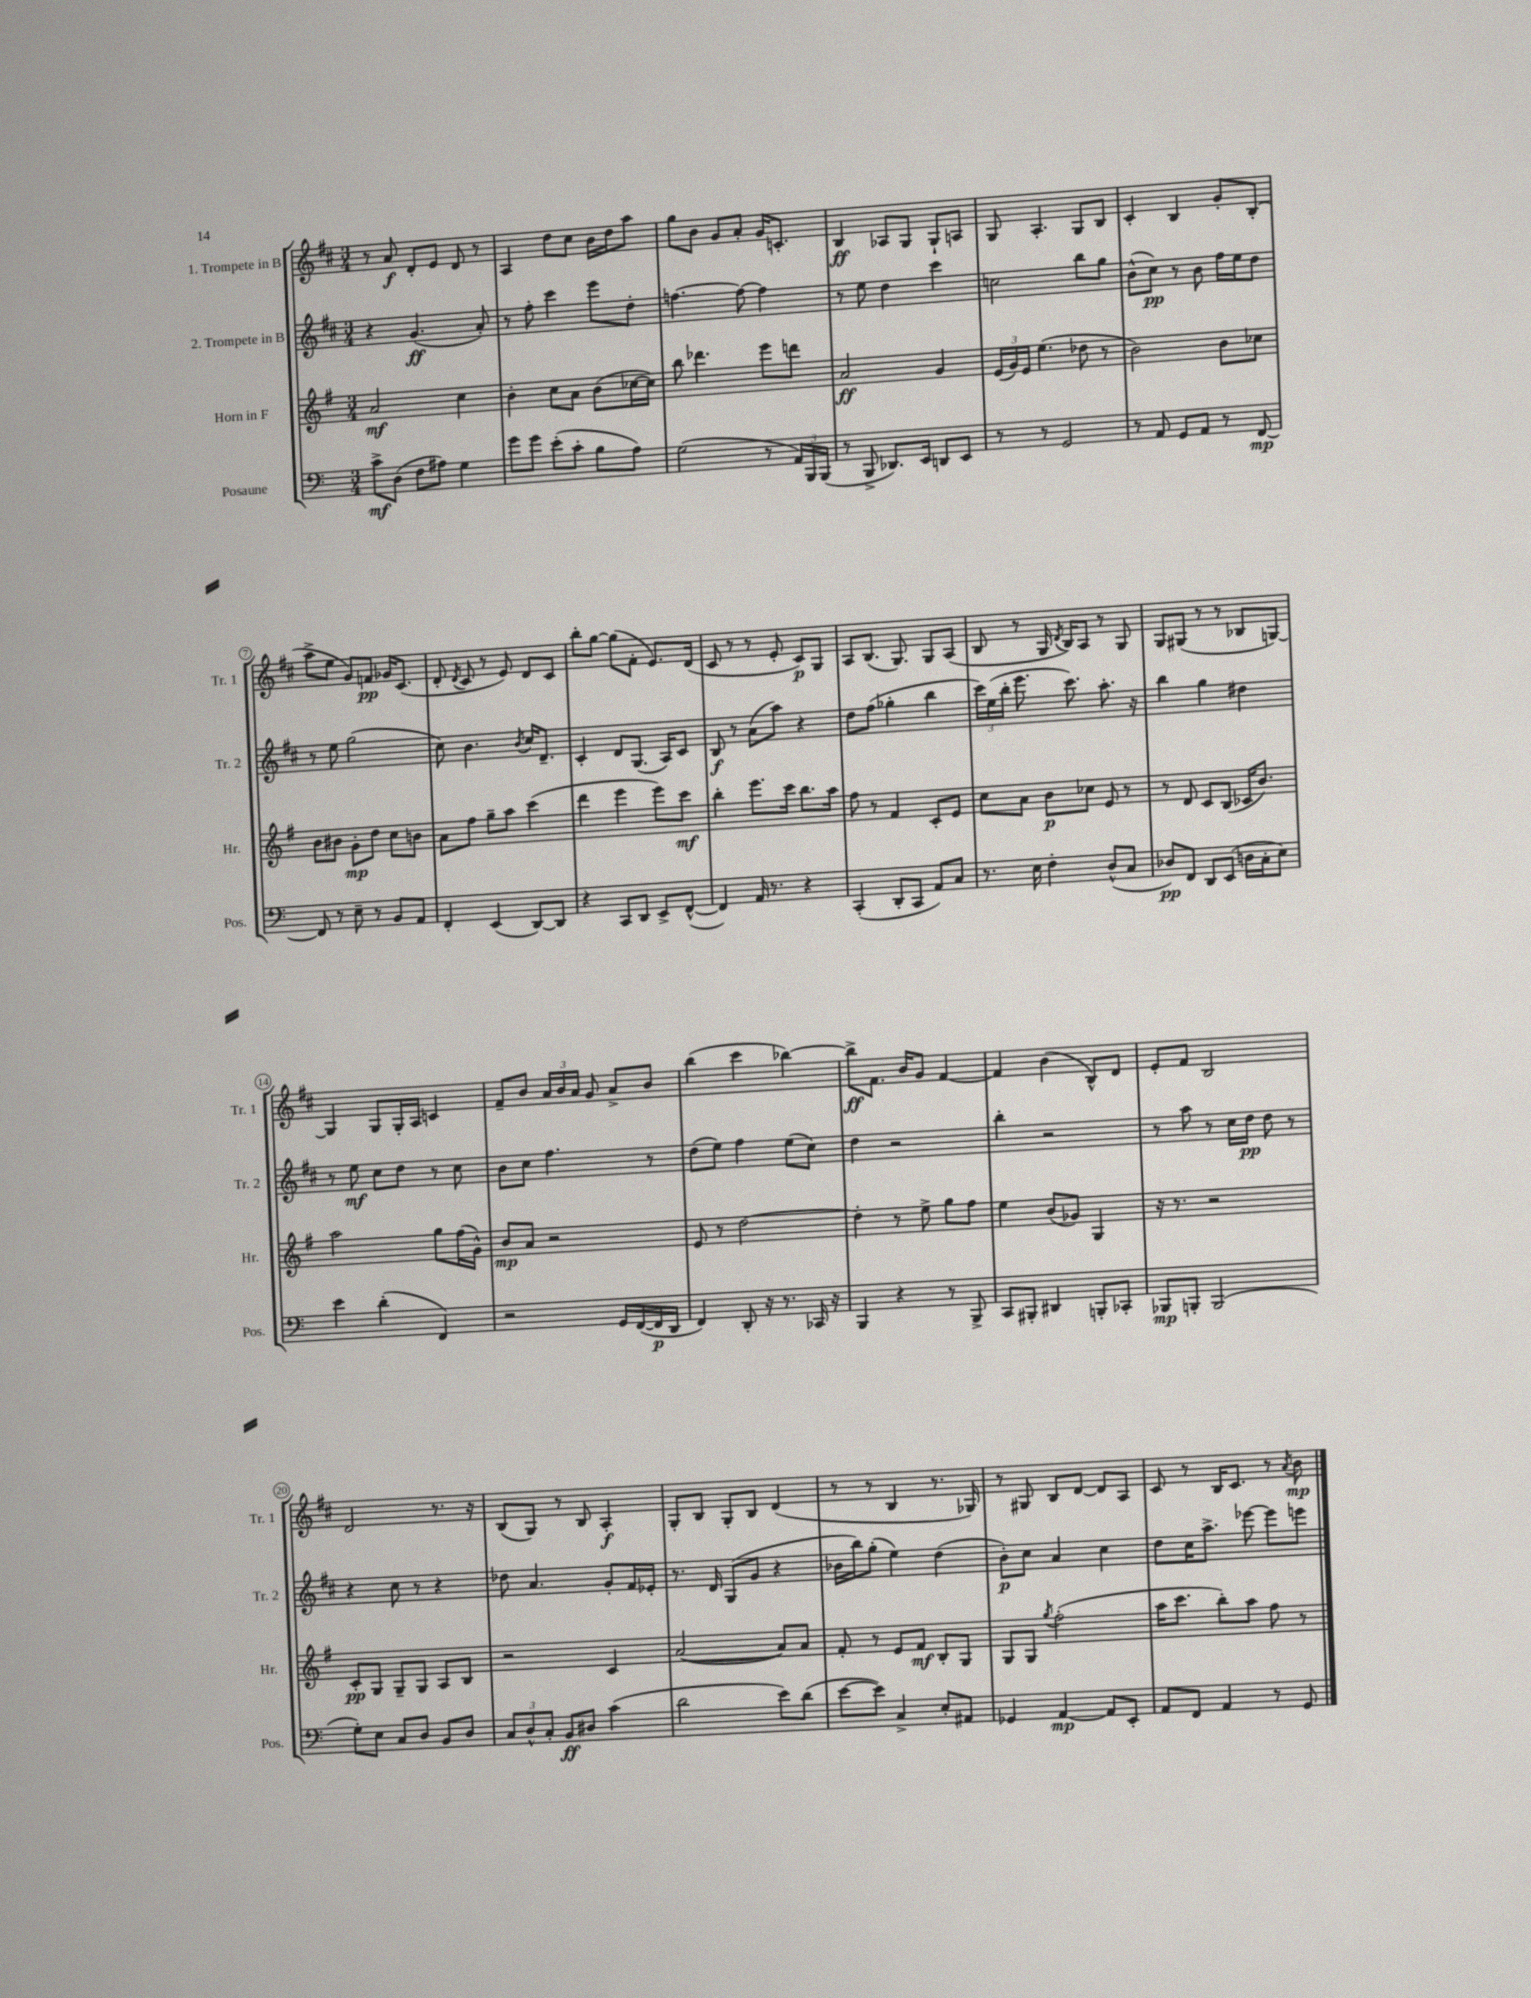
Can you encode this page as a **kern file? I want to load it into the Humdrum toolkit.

**kern	**kern	**kern	**kern
*staff4	*staff3	*staff2	*staff1
*clefF4	*clefG2	*clefG2	*clefG2
*k[]	*k[f#]	*k[f#c#]	*k[f#c#]
*M3/4	*M3/4	*M3/4	*M3/4
8c^\L	2a/	4r	8r
(8D\J	.	.	8a/
8F\L	.	(4.g/	8d'/L
8A#\J)	.	.	8e/J
4G\	4cc\	.	8d/
.	.	8a'/)	8r
=	=	=	=
8g\L	4b'\	8r	4A/
8g\J	.	8ff#'\	.
(8e'\L	8cc\L	4ccc#\	8dd\L
8c'\J	8a\J	.	8cc#\J
8B\L	(8b\L	8eee\L	16b\LL
.	.	.	16dd\J
8A\J)	[16cc-\L	8dd'\J	8aa\J
.	16cc-\]JJ)	.	.
=	=	=	=
(2G\	8bb\	[4.ff\	8gg\L
.	4.ddd-\	.	8b\J
.	.	.	8g/L
.	.	8ff\_	8a'/J
8r	8eee\L	4ff\]	16g/LK
.	.	.	8.c'/J
24AA/LL)	8ddd\J	.	.
24BBB/	.	.	.
(24BBB/JJ	.	.	.
=	=	=	=
8r	2a/	8r	4B/
8BBB^/	.	8ee\	.
8.DD-/L)	.	4dd\	8A-/L
.	.	.	8G/J
16EE/Jk	.	.	.
8DD/L	4g/	4ccc#\	8G`/L
8EE/J	.	.	8A/J
=	=	=	=
8r	(24e/LL	2cc\	8G/
.	24g/)	.	.
.	24e/JJ	.	.
8r	(4.ee\	.	4.A'/
2GG/	.	.	.
.	8dd-\	8bb\L	8G/L
.	8r	8gg\J	8B/J
=	=	=	=
8r	2b\)	(8b^^\L	4c#'/
8AA/	.	8cc#\J)	.
8GG/L	.	8r	4B/
8AA/J	.	8b\	.
8r	8b\L	16ff#\LL	8g'/L
.	.	16ee\J	.
[8FF/	8cc-\J	8dd\J	(8B'/J
=	=	=	=
8FF/]	8b\L	8r	8aa^\L
8r	8b#\J	8ee\	8ee\J
8E~\	8g'\L	(2gg\	8g/L)
8r	8dd\J	.	8f/J
8BB/L	8cc\L	.	16g-/LK
.	.	.	(8.c#/J
8AA/J	8b\J	.	.
=	=	=	=
4FF'/	8a\L	8cc#\)	8d'/
.	.	.	8qd/
.	8ff#\J	4.b\	8c#/
(4EE/	8gg~\L	.	8r
.	8aa\J	.	8e/)
.	.	8qb/	.
[8DD/L)	(4ccc\	16cc#/LK	8d/L
.	.	8.d~/J	.
8DD/]J	.	.	8c#/J
=	=	=	=
4r	4ddd\	4c#'/	8bb'\L
.	.	.	[8gg\J
8CC/L	4eee\	8d/L	(8gg\]L
8DD/J	.	(8.G/J	8f#'\J
8EE^/L	8eee\L)	.	8.e/L)
.	.	16A/LK)	.
([8FF^^/J	8ccc\J	8c#/J	.
.	.	.	(16d/Jk
=	=	=	=
4FF/])	4bb'\	8B/	8c#/
.	.	8r	8r
16AA/	8.eee\L	(8a\L	8r
8.r	.	.	.
.	.	8aa\J)	8e'/
.	16ccc\Jk	.	.
4r	8.bb\L	4r	8c#/L)
.	.	.	8G/J
.	16aa\Jk	.	.
=	=	=	=
(4CC'/	8ff#\	8dd\L	8A/L
.	8r	(8ff#\J	(8.B/J
8DD'/L	4f#/	4gg-'\	.
.	.	.	8.G/)
8CC/J	.	.	.
8AA/L)	8c'/L	4bb\	8G/L
8C/J	8e/J	.	(8A/J
=	=	=	=
8.r	8cc\L	24ccc#\LL)	8B/
.	.	(24ee\	.
.	.	24bb'\JJ	.
.	8a\J	8.eee\	8r
16E\	.	.	.
4F'\	8b\L	.	16G/
.	.	.	8qd/
.	.	8.ccc#\)	16B/LK)
.	8cc-\J	.	8A/J
(8D^^/L	8e/	8.aa'\	8r
8C/J	8r	.	8G/
.	.	16r	.
=	=	=	=
8D-/L)	8r	4bb\	8G/L
8FF/J	8d/	.	(8G#/J
8DD/L	8c/L	4gg\	8r
(8EE/J	(8B/J	.	8r
16D\LL	16c-/LK	4dd#\	8B-/L
16C'\J	8.b/J)	.	.
8E\J)	.	.	[8G/J)
=	=	=	=
4e\	2aa\	8r	4G/]
.	.	8ee\	.
(4d'\	.	8cc#\L	8G/L
.	.	8dd\J	16G'/L
.	.	.	16A/JJ
4FF/)	8gg\L	8r	4c/
.	(16ff#\L	8cc#\	.
.	16g^^\JJ)	.	.
=	=	=	=
2r	8b/L	8b\L	8f#~/L
.	8a/J	8cc#\J	8b/J
.	2r	4.ff#\	24a/LL
.	.	.	24b/
.	.	.	24a/JJ
.	.	.	8g/
16GG/LL	.	.	8a^/L
([16FF/	.	.	.
16FF/]	.	8r	8b/J
16DD/JJ	.	.	.
=	=	=	=
4FF/)	8e/	(8dd\L	(4bb\
.	8r	8ee\J)	.
8DD'/	[2dd\	4ff#\	4ccc#\
16r	.	.	.
8.r	.	.	.
.	.	(8ee\L	[4bb-\)
16CC-/	.	8cc#\J)	.
16r	.	.	.
=	=	=	=
4BBB/	4dd'\]	4dd\	8bb-^\]L
.	.	.	8.f#\J
4r	8r	2r	.
.	.	.	16b/LK
.	8ee^\	.	8g/J
8r	8gg\L	.	[4f#/
8BBB^/	8ff#\J	.	.
=	=	=	=
8CC/L	4ee\	4bb'\	4f#/]
8BBB#'/J	.	.	.
4DD#/	(8b/L	2r	(4b\
.	8g-/J)	.	.
8BBB'/L	4G/	.	8B^^/L)
8CC-'/J	.	.	8d/J
=	=	=	=
8BBB-/L	16r	8r	8e'/L
.	8.r	.	.
8BBB'/J	.	8aa\	8f#/J
(2BBB/	2r	8r	2B/
.	.	16cc#\LL	.
.	.	16dd\JJ	.
.	.	8dd\	.
.	.	8r	.
=	=	=	=
8G'\L)	8c'/L	4r	2d/
8E\J	8G/J	.	.
8C/L	8G~/L	8cc#\	.
8D/J	8G/J	8r	.
8BB/L	8A/L	4r	8.r
8D/J	8B/J	.	.
.	.	.	16r
=	=	=	=
12C/L	2r	8dd-\	(8B/L
12D^^/	.	.	.
.	.	4.a/	8G/J)
12C'/J	.	.	.
8BB/L	.	.	8r
8D#/J	.	.	8B/
(4c\	4c/	8g'/L	4A'/
.	.	16f#/L	.
.	.	16e-'/JJ	.
=	=	=	=
2d\	([2a/	8.r	8G'/L
.	.	.	8B/J
.	.	16d/	.
.	.	(8G/L	8G'/L
.	.	8g/J	8B/J
8e\L)	8a/]L)	4r	(4d/
(8d\J	8a/J	.	.
=	=	=	=
[8e\L	8f#'/	16b-\LL	8r
.	.	16bb\J)	.
8e\]J)	8r	(8gg'\J	8r
4C^/	8e/L	4ee\)	4B/
.	8f#/J	.	.
8E'/L	8B'/L	(4dd\	8.r
8AA#/J	8G/J	.	.
.	.	.	16G-/)
=	=	=	=
4GG-/	8G/L	8b'\L)	8r
.	8G/J	8cc#\J	8G#/
.	8qgg/	.	.
[4AA/	(2ff#'\	4a/	8B/L
.	.	.	[8d/J
8AA/]L	.	4cc#\	8d/]L
8EE'/J	.	.	8A/J
=	=	=	=
8AA/L	16aa\LK	8dd\L	8c#/
.	8.ccc\J	.	.
8FF/J	.	16cc#\K	8r
.	.	8.aa^\J	.
4AA/	8bb'\L)	.	16B/LK
.	.	.	8.c#/J
.	8aa\J	[8eee-\	.
8r	8ff#\	8eee-\]L	8r
.	.	.	8qa/
8GG/	8r	8eee\J	8b\
==	==	==	==
*-	*-	*-	*-
